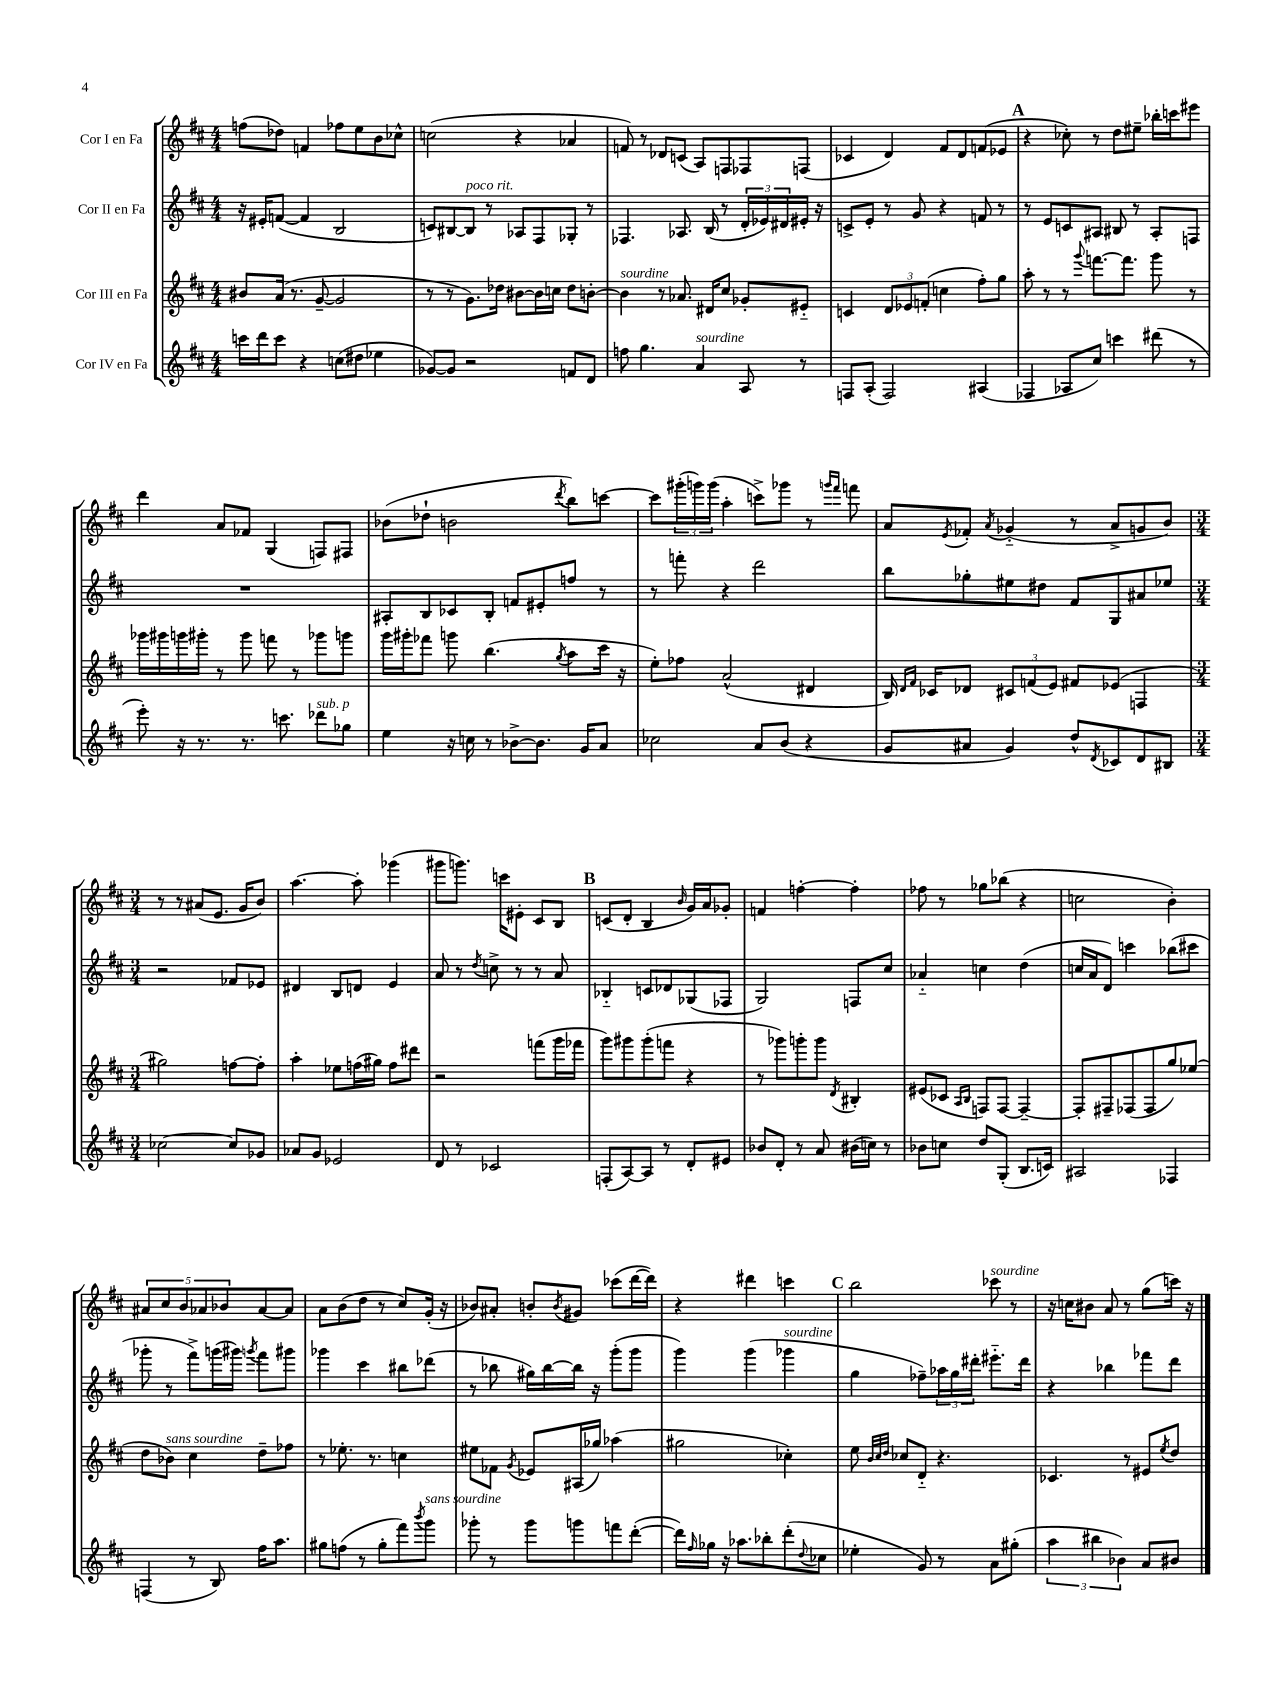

**kern	**kern	**kern	**kern
*part4	*part3	*part2	*part1
*staff4	*staff3	*staff2	*staff1
*I"Cor IV en Fa	*I"Cor III en Fa	*I"Cor II en Fa	*I"Cor I en Fa
*clefG2	*clefG2	*clefG2	*clefG2
*k[f#c#]	*k[f#c#]	*k[f#c#]	*k[f#c#]
*M4/4	*M4/4	*M4/4	*M4/4
=1	=1	=1	=1
16cccn\LL	8b#X/L	16r	(8ffn\L
16ddd\J	.	16e#X'/KL	.
8ccc\J	(16a/Jk	([8fn/J	8dd-X\J)
.	8.r	.	.
4r	.	4f/]	4fn/
.	[8g~/	.	.
(8ccn\L	2g/]	2B/	8ff-X\L
8dd#X\J	.	.	8ee\
4ee-X\	.	.	8b\
.	.	.	8cc-X^^\J
=2	=2	=2	=2
[8g-X/L)	8r	8cn/L)	(2ccn\
8g-/J]	8r	[8B#X/	.
!	!	!LO:TX:a:i:t=poco rit.	!
2r	8.g\L)	8B#/J]	.
.	.	8r	.
.	16dd-X\Jk	.	.
.	[8b#X\L	8A-X/L	4r
.	16b#\L]	8F#/	.
.	16ccn\JJ	.	.
8fn/L	8dd-\L	8G-X'/J	4a-X/
8d/J	[8bn'\J	8r	.
=3	=3	=3	=3
!	!LO:TX:a:i:t=sourdine	!	!
8ffn\	4b\]	4.F-X/	8fn/)
4.gg\	.	.	8r
.	8r	.	8d-X/L
.	8.a-X/	8.A-X/	(8cn/J
!LO:TX:a:i:t=sourdine	!	!	!
4a/	.	.	8A/L)
.	16d#X/KL	(16B/	.
.	8cc#/J	8r	8Fn/
8A/	8g-X'/L	24d'/LL	8F-X/
.	.	24e-X/)	.
.	.	24d#X/	.
8r	8e#X/J	16e#X'/JJ	(8Fn/J
.	.	16r	.
=4	=4	=4	=4
8Fn/L	4cn/	8cn^/L	4c-X/
(8A'/J	.	8e'/J	.
2F/)	12d/L	8r	4d/)
.	12e-X/	.	.
.	.	8g/	.
.	(12fn'/J	.	.
.	4ccn\	4r	8f#/L
.	.	.	8d/
(4A#X/	8ff#'\L)	8fn/	(8fn/
.	8gg\J	8r	8e-X/J
!!LO:REH:place=s1:t=A
=5	=5	=5	=5
4F-X/	8aa'\	8r	4r
.	8r	8e/L	.
8A-X/L	8r	8cn/	8cc-X'\)
.	8qqggg/	.	.
8cc#/J)	[8.fffn\L	8A#X/J	8r
4cccn\	.	8B#X/	8dd\L
.	8.fff\J]	.	.
.	.	8r	8ee#X~\J
(8ddd#X\	8ggg\	8A#'/L	16bb-X'\LL
.	.	.	16cccn\J
8r	8r	8Fn/J	8eee#X\J
!!LO:LB:g=z
=6	=6	=6	=6
8eee'\)	16ggg-X\LL	1r	4ddd\
.	16ggg#X\	.	.
16r	16gggn\	.	.
8.r	16ggg#X'\JJ	.	.
.	8r	.	8a/L
8.r	8ggg#\	.	8f-X/J
.	8fffn\	.	(4G/
8.cccn\	.	.	.
.	8r	.	.
!LO:TX:a:i:t=sub. p	!	!	!
8ddd-X\L	8ggg-X\L	.	8Fn/L)
8gg-X\J	8gggn\J	.	8F#X/J
=7	=7	=7	=7
4ee\	16ggg\LL	8A#X'/L	(8b-X\L
.	16ggg#X'\J	.	.
.	8fff-X\J	8B/	8dd-X`\J
16r	8gggn\	8c-X/	2bn\
16ccn\	.	.	.
8r	(4.bb\	8B'/J	.
[8b-X^\L	.	8fn/L	.
8.b-\J]	.	8e#X'/	.
.	8qgg/	.	8qddd/
.	8aa\L	8ffn/J	8bb\L)
16g/KL	.	.	.
8a/J	16ccc#\Jk	8r	[8cccn\J
.	16r	.	.
=8	=8	=8	=8
2cc-X\	8ee'\L)	8r	8ccc\L]
.	8ff-X\J	8fffn'\	(24ggg#X'\L
.	.	.	24gggn\)
.	.	.	(24ggg\JJ
.	(2a^^/	4r	4aa'\
8a/L	.	2ddd\	8cccn^\L)
(8b/J	.	.	8ggg-X\J
4r	4d#X/	.	8r
.	.	.	16qqgggn/LL
.	.	.	16qqfff#/JJ
.	.	.	8fffn\
=9	=9	=9	=9
8g/L	16B/)	8bb\L	8a/L
.	16qqd/LL	.	.
.	16qqf#/JJ	.	.
.	16c-X/KL	.	.
.	.	.	8qe/
8a#X/J	8d-X/J	8gg-X'\	8f-X'/J
.	.	.	8qa/
4g/)	12c#X/L	8ee#X\	(4g-X/
.	(12fn/	.	.
.	.	8dd#X\J	.
.	12e/J)	.	.
8dd^^/L	8f#X/L	8f#/L	8r
8qd/	.	.	.
8c-X/	(8e-X/J	8G/	8a^/L
8d/	4Fn/	8a#X/	8gn/
8B#X/J	.	8ee-X/J	8b/J)
!!LO:LB:g=z
=10	=10	=10	=10
*M3/4	*M3/4	*M3/4	*M3/4
[2cc-X\	2gg#X\)	2r	8r
.	.	.	8r
.	.	.	(8a#X/L
.	.	.	8.e/J
8cc-/L]	[8ffn\L	8f-X/L	.
.	.	.	16g/KL
8g-X/J	8ff'\J]	8e-X/J	8b/J)
=11	=11	=11	=11
8a-X/L	4aa'\	4d#X/	[4.aa\
8g/J	.	.	.
2e-X/	8ee-X\L	8B/L	.
.	(16ffn\L	8dn/J	8aa'\]
.	16gg#X\JJ)	.	.
.	8ff\L	4e/	(4ggg-X\
.	8ddd#X\J	.	.
=12	=12	=12	=12
8d/	2r	8a/	8ggg#X\L
8r	.	8r	8.gggn\J)
.	.	8qdd/	.
2c-X/	.	8ccn^\	.
.	.	.	16cccn\KL
.	.	8r	8e#X'\J
.	(8fffn\L	8r	8c#/L
.	16ggg\L	8a/	8B/J
.	16fff-X\JJ	.	.
!!LO:REH:place=s1:t=B
=13	=13	=13	=13
(8Fn'/L	8ggg\L)	4B-X/	(8cn/L
[8A/)	8ggg#X\	.	8d'/J
8A/J]	(8ggg#'\	8cn/L	4B/
8r	8fffn\J	8d-X/	.
.	.	.	16qqb/
8d'/L	4r	(8G-X/	16g/LL)
.	.	.	16a/J
8e#X/J	.	8F-X/J	8g-X'/J
=14	=14	=14	=14
8b-X/L	8r	2G/)	4fn/
8d'/J	8ggg-X\L)	.	.
8r	8gggn'\	.	[4ffn'\
8a/	8ggg\J	.	.
.	8qd/	.	.
(16b#X\LL	4B#X'/	8Fn/L	4ff'\]
16ccn\JJ)	.	.	.
8r	.	8cc#/J	.
=15	=15	=15	=15
8b-X\L	(8e#X/L	4a-X/	8ff-X\
8ccn\J	8c-X/J	.	8r
.	16qqA/LL	.	.
.	16qqB/JJ	.	.
8dd/L	8Fn/L)	4ccn\	8gg-X\L
(8G'/J	[8F/J	.	(8bb-X\J
8.B/L	4F~/_	(4dd\	4r
16cn/Jk)	.	.	.
=16	=16	=16	=16
2A#X/	8F'/L]	16ccn/LL	2ccn\
.	.	16a/J	.
.	8F#X~/	8d/J)	.
.	(8F-X/	4cccn\	.
.	8F-/	.	.
4F-X/	8gg/)	(8bb-X\L	4b'\)
.	(8ee-X/J	8ccc#X\J	.
!!LO:LB:g=z
=17	=17	=17	=17
(4Fn/	8dd\L	8ggg-X'\	10a#X/L
.	.	.	10cc#/
!	!LO:TX:a:i:t=sans sourdine	!	!
.	8b-X\J)	8r	.
.	.	.	10b/
8r	4cc#\	8fff#^\L)	.
.	.	.	10a-X/
8B/)	.	(16gggn\L	.
.	.	.	10b-X/
.	.	16ggg#X\JJ)	.
.	.	8qgggn/	.
16ff#\KL	8dd~\L	8fff#\L	[8a-/
8.aa\J	.	.	.
.	8ff-X\J	8ggg#X\J	8a-/J]
=18	=18	=18	=18
8gg#X\L	8r	4ggg-X\	8a\L
(8ffn\J	8.ee-X'\	.	(8b\
8r	.	4ccc#\	8dd\J
.	8.r	.	.
8gg#'\L	.	.	8r
8fff#\)	4ccn\	8bb#X\L	8cc#/L)
8qbbb/	.	.	.
!LO:TX:a:i:t=sans sourdine	!	!	!
8ggg\J	.	(8ddd-X\J	(16g'/Jk
.	.	.	16r
=19	=19	=19	=19
8ggg-X'\	8ee#X\L	8r	8b-X/L)
8r	8f-X\J	8bb-X\	8a#X'/J
.	8qg/	.	.
8ggg-\L	8e-X/L	16gg#X\LL)	8bn'/L
.	.	[16bb-\	.
.	.	.	8qb/
8gggn\	(16A#X/L	16bb-\JJ]	8g#X/J
.	16gg-X/JJ)	16r	.
8fffn\	(4aa-X\	(8ggg'\L	(8ccc-X\L
([8ddd'\J	.	8ggg\J	[16ddd\L
.	.	.	16ddd\JJ])
=20	=20	=20	=20
16ddd\LL])	2gg#X\	4ggg\)	4r
16qqff#/	.	.	.
16gg-X\JJ	.	.	.
16r	.	.	.
8.aa-X\L	.	.	.
.	.	(4ggg\	4ddd#X\
8bb-X'\	.	.	.
!	!	!LO:TX:a:i:t=sourdine	!
(8ddd'\	4cc-X'\)	4ggg-X\	4cccn\
8qqdd/	.	.	.
8cc-X\J	.	.	.
!!LO:REH:place=s1:t=C
=21	=21	=21	=21
4ee-X'\	8ee\	4gg\	2bb\
.	32qqb/LLL	.	.
.	32qqcc#/	.	.
.	32qqdd/JJJ	.	.
.	8cc-X/L	.	.
8g/)	8d/J	8ff-X~\L)	.
8r	4.r	24aa-X\L	.
.	.	24gg\	.
.	.	24ddd#X'\JJ	.
!	!	!	!LO:TX:a:i:t=sourdine
8a\L	.	8.eee#X\L	8ccc-X\
(8gg#X'\J	.	.	8r
.	.	16ddd#\Jk	.
=22	=22	=22	=22
6aa\	4.c-X/	4r	16r
.	.	.	16ccn\KL
.	.	.	8b#X\J
6bb#X\	.	.	.
.	.	4bb-X\	8a/
6b-X\)	.	.	.
.	8r	.	8r
8a/L	8e#X/L	8fff-X\L	(8gg\L
.	8qee/	.	.
8b#X/J	8dd/J	8ddd\J	16cccn\Jk)
.	.	.	16r
==	==	==	==
*-	*-	*-	*-
